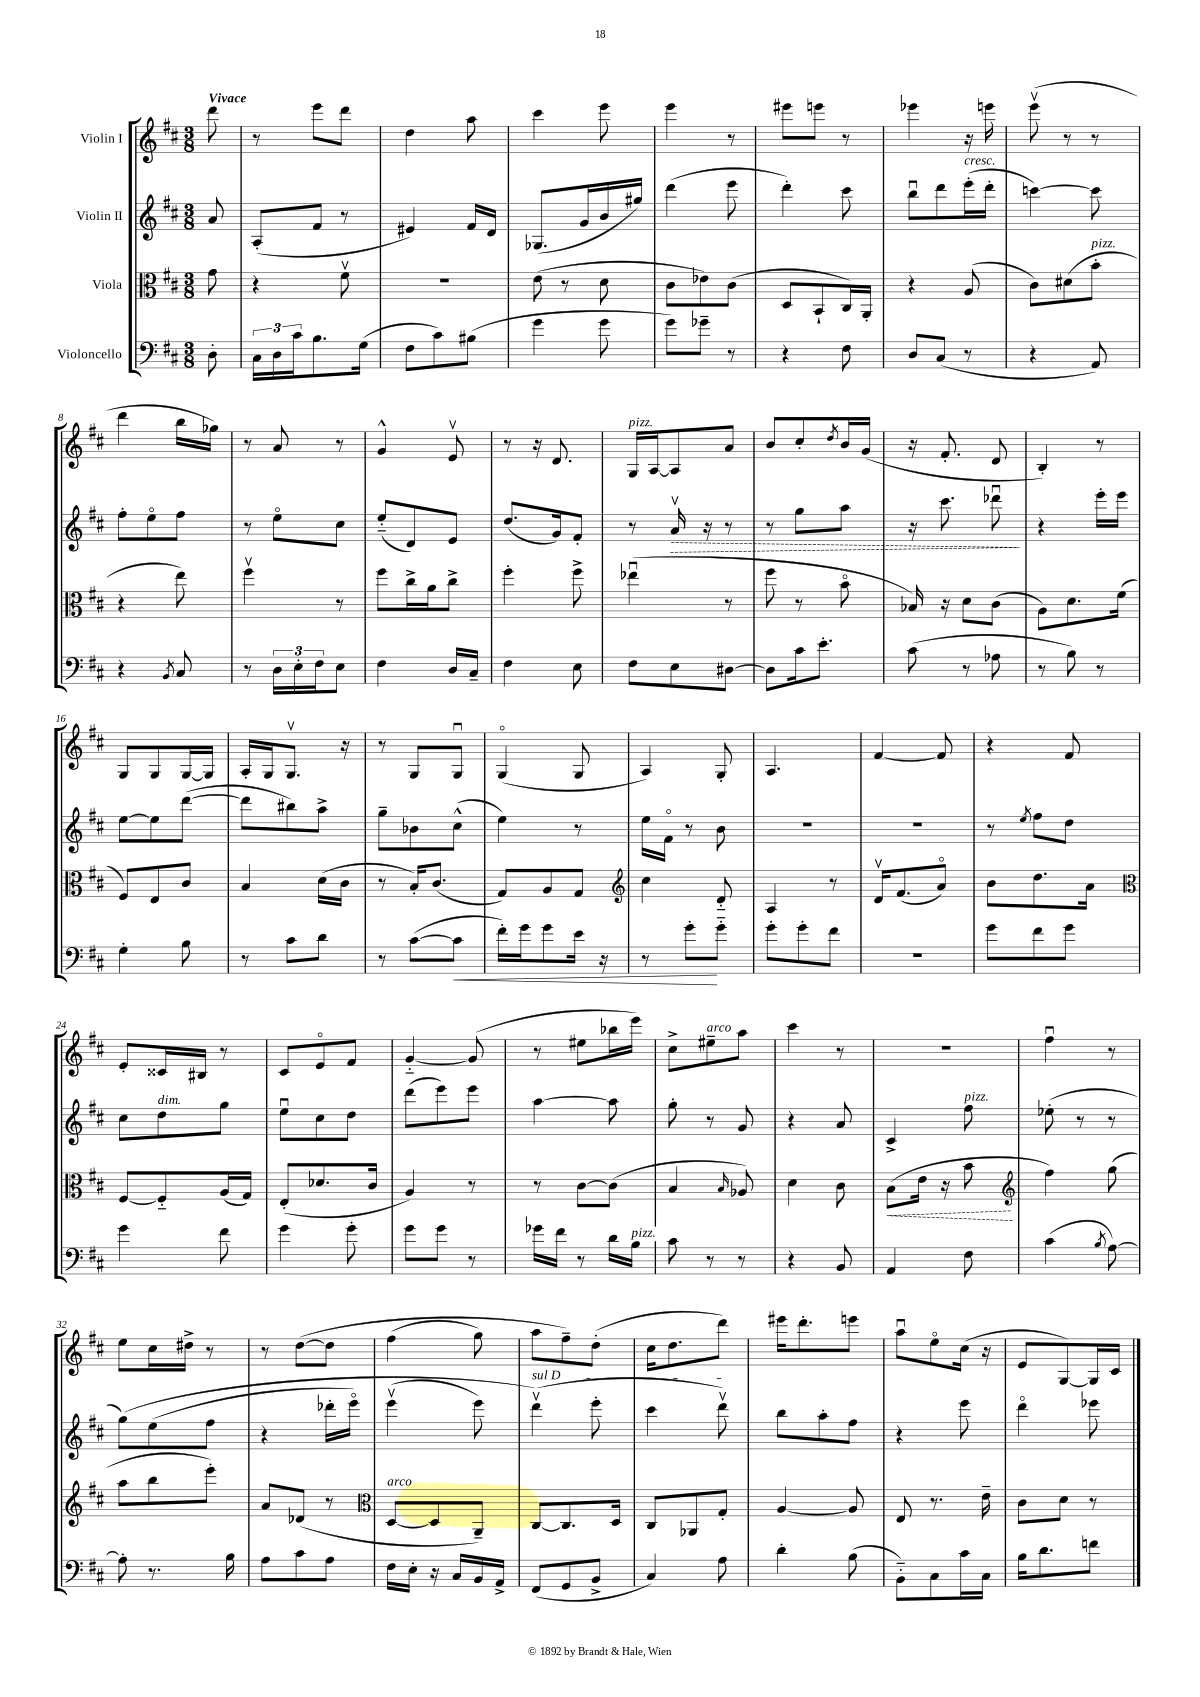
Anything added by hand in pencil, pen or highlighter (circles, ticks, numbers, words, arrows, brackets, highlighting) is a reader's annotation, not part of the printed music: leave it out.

**kern	**kern	**kern	**kern
*staff4	*staff3	*staff2	*staff1
*clefF4	*clefC3	*clefG2	*clefG2
*k[f#c#]	*k[f#c#]	*k[f#c#]	*k[f#c#]
*M3/8	*M3/8	*M3/8	*M3/8
8D'	8g	8a	8ddd
=	=	=	=
24C#	4r	(8A'	8r
24D	.	.	.
24c#	.	.	.
8.B	.	8f#	8eee
.	8f#v	8r	8ddd
(16G	.	.	.
=	=	=	=
8F#	4.r	4e#)	4dd
8c#)	.	.	.
(8B#	.	16f#	8aa
.	.	16d	.
=	=	=	=
4g	(8e	(8.G-	4ccc#
.	8r	.	.
.	.	16g	.
8g	8d	16b	8eee
.	.	16gg#)	.
=	=	=	=
8g)	8c#	(4ddd	4eee
8g-~	8e-)	.	.
8r	(8c#	8eee	8r
=	=	=	=
4r	8D	4ddd')	8eee#
.	8BB`	.	8eee
8F#	16C#)	8ccc#	8r
.	16AA'	.	.
=	=	=	=
8D	4r	8bbu	4eee-
(8C#	.	8ddd	.
8r	(8A	(16eee'	16r
.	.	16ddd'	16eee
=	=	=	=
4r	8c#)	[4ccc)	(8eeev
.	(8d#	.	8r
8AA)	8b'	8ccc]	8r
=	=	=	=
4r	4r	8ff#'	4ddd
.	.	8eeo	.
8qBB	.	.	.
8C#	8ee)	8ff#	16bb
.	.	.	16gg-)
=	=	=	=
8r	4ff#v	8r	8r
24D	.	8eeo	8a
24E'	.	.	.
24F#	.	.	.
8E	8r	8cc#	8r
=	=	=	=
4F#	8ff#	(8ee'~	4g^^
.	16cc#^	8d)	.
.	16a	.	.
16D	8cc#^	8e	8ev
16C#~	.	.	.
=	=	=	=
4F#	4ff#'	(8.dd	8r
.	.	.	16r
.	.	16g)	8.d
8E	8ff#^	8f#'	.
=	=	=	=
8F#	(4ee-u	8r	16G
.	.	.	[16A
8E	.	16av	8A]
.	.	16r	.
[8D#	8r	8r	8a
=	=	=	=
8D#]	8ff#	8r	8b
16c#	8r	8gg	8cc#'
8.e'	.	.	.
.	.	.	8qdd
.	8bo	8aa	16b
.	.	.	(16g
=	=	=	=
(8c#	16B-)	16r	16r
.	16r	8.ccc#	8.f#'
8r	8d	.	.
8A-	(8c#	8ddd-u	8d
=	=	=	=
8r	8A)	4r	4B')
8B)	8.d	.	.
8r	.	16eee'	8r
.	(16f#	16eee	.
=	=	=	=
4G'	8F#)	[8ee	8G
.	8E	8ee]	8G
8B	8c#	([8ddd	[16G
.	.	.	16G]
=	=	=	=
8r	4B	8ddd]	16A'
.	.	.	16G
8c#	.	8bb#)	8.Gv
8d	(16d	8aa^	.
.	16c#	.	16r
=	=	=	=
8r	8r	8gg~	8r
([8c#	16B')	8b-	8G
.	(8.c#	.	.
8c#]	.	(8cc#^^	8Gu
=	=	=	=
16f#')	8G)	4ee)	(4Go
16g	.	.	.
8g	8A	.	.
16e	8G	8r	8G
16r	.	.	.
=	=	=	=
*	*clefG2	*	*
8r	4cc#	16ee	4A)
.	.	16f#o	.
8g'	.	8r	.
8g'~	8d'~	8b	8G'
=	=	=	=
8g'	4A	4.r	4.A
8g'	.	.	.
8f#	8r	.	.
=	=	=	=
4.r	16dv	4.r	[4f#
.	(8.f#	.	.
.	8ao)	.	8f#]
=	=	=	=
8g	8b	8r	4r
.	.	8qee	.
8f#	8.dd	8ff#	.
8g	.	8dd	8f#
.	16a	.	.
=	=	=	=
*	*clefC3	*	*
4g	[8F#	8cc#	8e'
.	8F#'~]	8dd	16c##
.	.	.	16B#
8f#	(16A	8gg	8r
.	16G)	.	.
=	=	=	=
4g	(8E'	8eeu	8c#
.	8.d-	8cc#	8eo
8g'	.	8dd	8f#
.	16c#	.	.
=	=	=	=
8g	4A)	(8ddd	[4g'~
8g	.	8eee)	.
8r	8r	8eee	(8g]
=	=	=	=
16g-	8r	[4aa	8r
16f#	.	.	.
8r	[8c#	.	8ee#
16d	(8c#]	8aa]	16bb-
16B	.	.	16eee)
=	=	=	=
8c#	4B	8gg'	8cc#^
8r	.	8r	8ee#~
.	16qqB	.	.
8r	8A-)	8g	8aa
=	=	=	=
4r	4d	4r	4ccc#
8BB	8c#	8a	8r
=	=	=	=
4AA	(8B	4c#^	4.r
.	16e	.	.
.	16r	.	.
8F#	8b	8ff#	.
=	=	=	=
*	*clefG2	*	*
(4c#	4ff#)	(8ee-'	4ff#u
.	.	8r	.
8qB	.	.	.
[8A)	(8gg	8r	8r
=	=	=	=
8A']	8aa	&(8gg)	8ee
8.r	8bb	(8ee	16cc#
.	.	.	16dd#^
.	8eee')	8ff#	8r
16B	.	.	.
=	=	=	=
8A	8a	4r	8r
8c#	(8d-	.	&([8dd
8A	8r	16ddd-'	8dd]
.	.	16eeeo)	.
=	=	=	=
*	*clefC3	*	*
16F#	[8D	(4eeev	(4ff#
16E'	.	.	.
16r	8D]	.	.
16C#	.	.	.
16BB	8AA~)	8eee)	8gg)
16AA^	.	.	.
=	=	=	=
(8FF#	[8C#	(4dddv&)	8aa
8GG	8.C#]	.	8ff#~&)
8BB^	.	8eee'	(8dd'
.	16D	.	.
=	=	=	=
4C#)	8C#	4ccc#	16cc#
.	.	.	8.dd
.	8AA-	.	.
8A	8G'	8dddv)	8ddd)
=	=	=	=
4d'	[4A	8bb	16eee#
.	.	.	8.ddd'
.	.	8aa'	.
(8B	8A]	8ff#	8eee
=	=	=	=
8BB'~)	8E	4r	8aau
8C#	8.r	.	8eeo
16c#	.	8eee	(16cc#
16C#	16e~	.	16r
=	=	=	=
16B	8c#	4dddo	8e
8.d	.	.	.
.	8d	.	[8G)
8f	8r	8eee-	16G]
.	.	.	16c#
==	==	==	==
*-	*-	*-	*-
